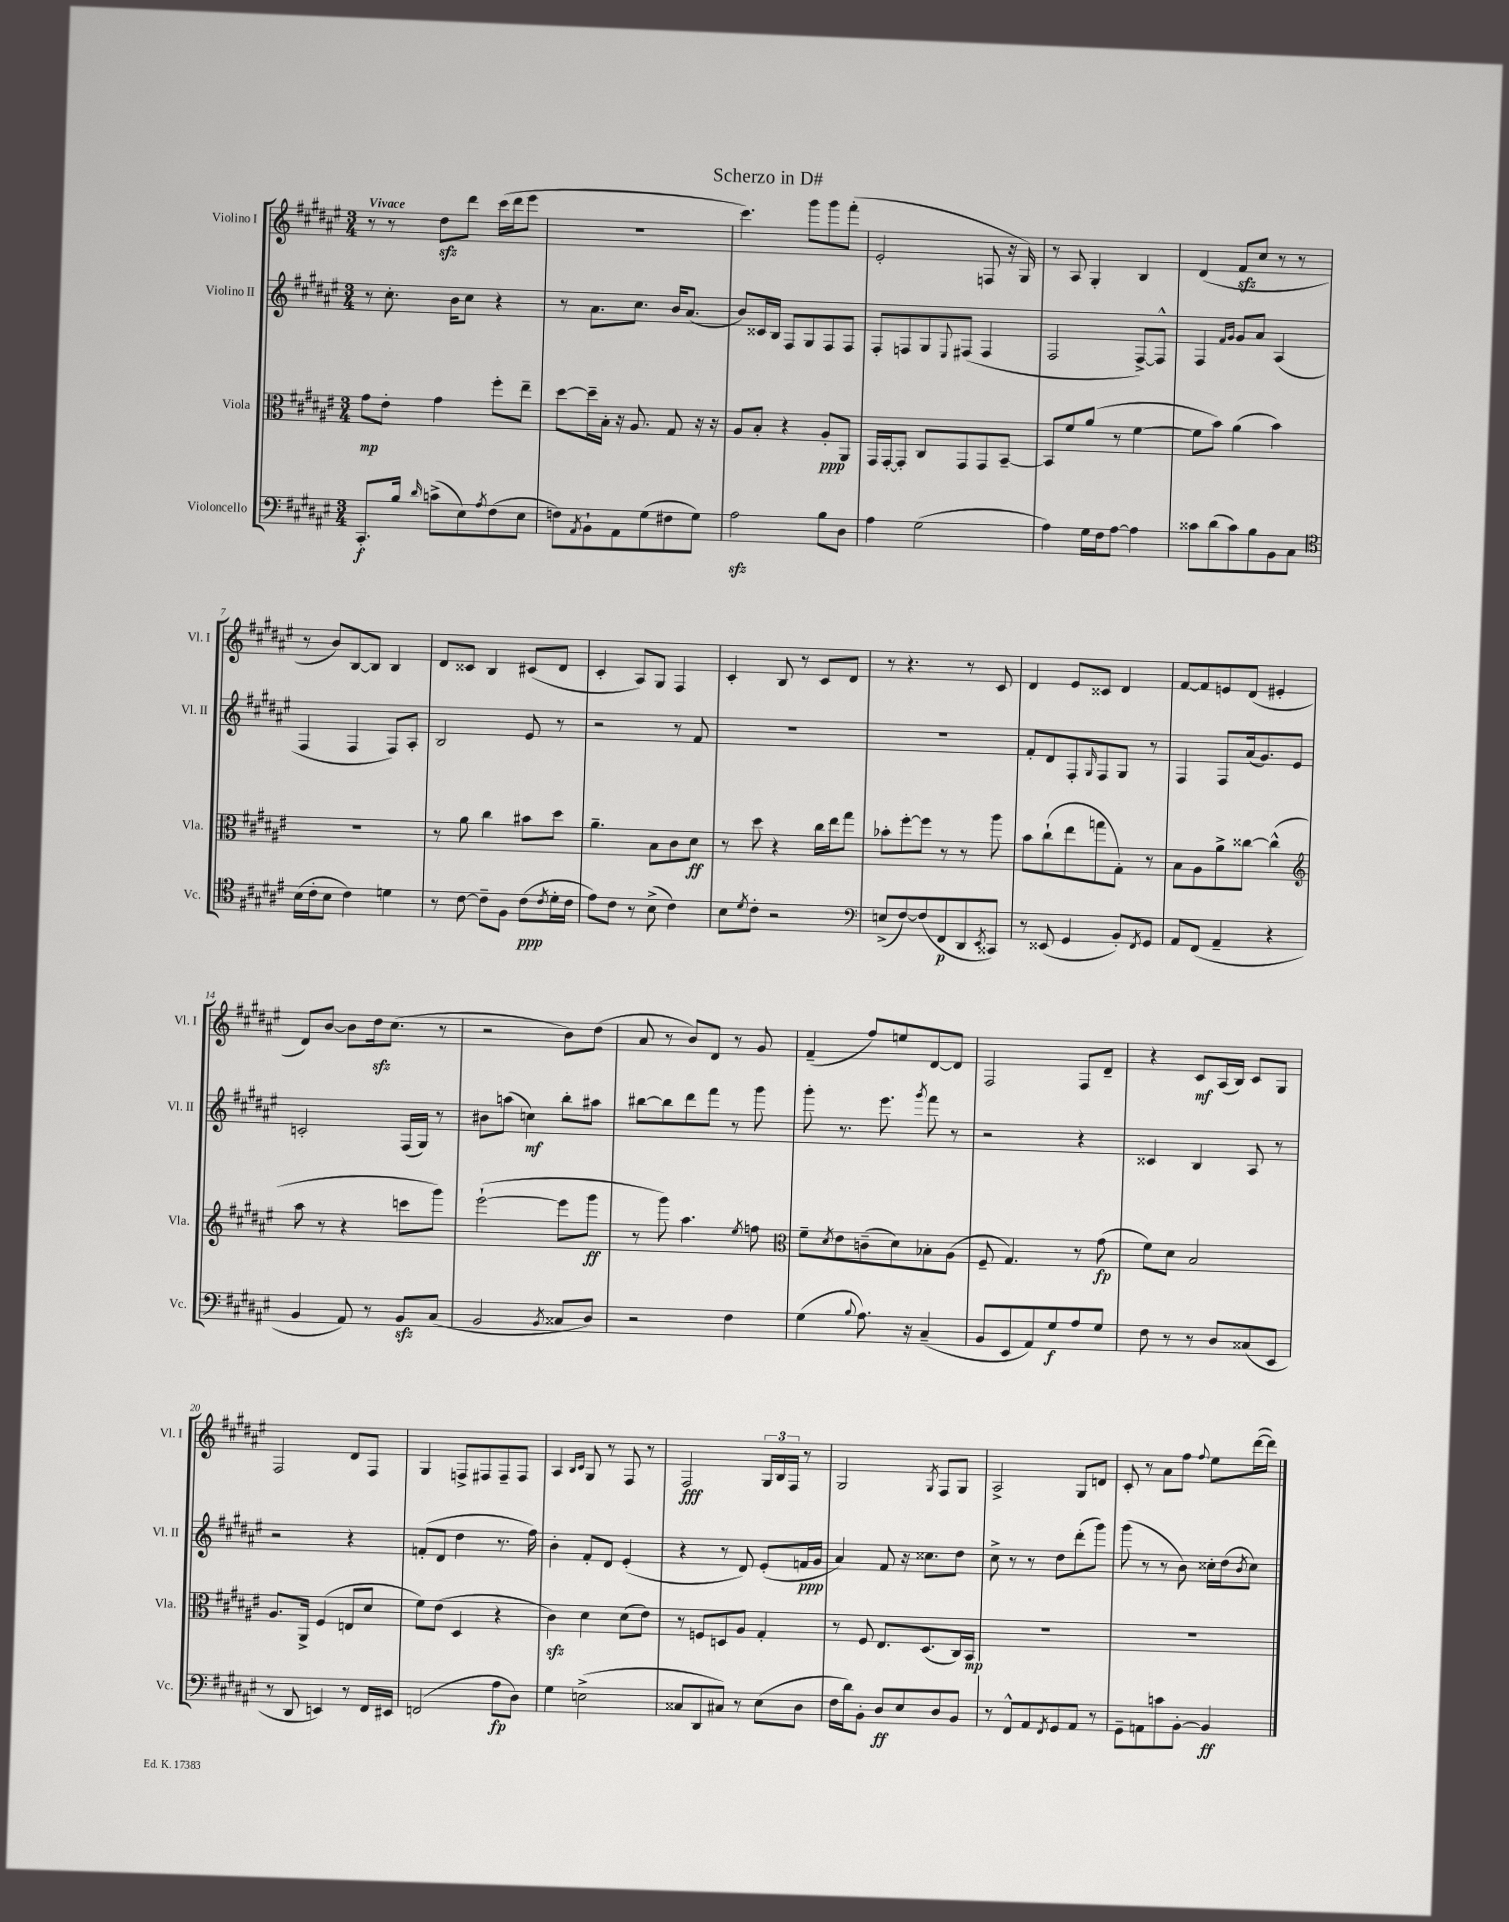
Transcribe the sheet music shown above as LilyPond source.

\header { title = "Scherzo in D#" }
<<
\new StaffGroup <<
\new Staff = "s0" \with { instrumentName = "Violino I" shortInstrumentName = "Vl. I" } {
    \clef treble \key fis \major \numericTimeSignature \time 3/4 \tempo "Vivace"
    r8 r8 dis''8\sfz dis'''8 cis'''16( dis'''16 eis'''8 |
    R2. |
    cis'''4.) gis'''8 gis'''8 fis'''8-.( |
    eis'2-. f8 r16 gis16) |
    r8 ais8 gis4-. b4 |
    dis'4( fis'8\sfz cis''8 r8 r8 |
    r8 b'8) b8~ b8 b4 |
    dis'8 cisis'8 b4 cis'8( dis'8 |
    cis'4-. ais8) gis8 fis4 |
    cis'4-. b8 r8 cis'8 dis'8 |
    r8 r4. r8 cis'8 |
    dis'4 eis'8 cisis'8 dis'4 |
    fis'8~ fis'8 e'8 dis'8( eis'4-. |
    dis'8) b'8~ b'8 dis''16\sfz cis''8.( r8 |
    r2 b'8) dis''8( |
    ais'8 r8 b'8) dis'8 r8 gis'8 |
    fis'4--( fis''8) e''8 dis'8~ dis'8 |
    fis2 fis8 dis'8-- |
    r4 cis'8\mf ais16( b16) cis'8 gis8 |
    fis2 dis'8 fis8 |
    gis4 f8-> fis8 fis8-- fis8 |
    ais4 \grace { b16 cis'16 } gis8 r8 fis8 r8 |
    fis2\fff \tuplet 3/2 { gis16 b16 fis16 } r8 |
    gis2 \acciaccatura { gis8 } fis8 gis8 |
    ais2-> gis8 d'8 |
    cis'8-. r8 ais'8 fis''8 \appoggiatura { fis''8 } eis''8 dis'''16~( dis'''16) \bar "|." |
}
\new Staff = "s1" \with { instrumentName = "Violino II" shortInstrumentName = "Vl. II" } {
    \clef treble \key fis \major \numericTimeSignature \time 3/4
    r8 cis''8.-. b'16 cis''8 r4 |
    r8 ais'8. cis''8. b'16 ais'8.( |
    b'8) cisis'16 b16 fis8 gis8 fis8 fis8 |
    fis8-. f8 gis8 \appoggiatura { eis8 } fis8( fis4 |
    fis2 fis8~->) fis8-^ |
    fis4 \grace { fis'16 gis'16 } gis'8 ais'8 ais4( |
    fis4 fis4 fis8) ais8-. |
    b2 eis'8 r8 |
    r2 r8 fis'8 |
    R2. |
    R2. |
    fis'8-. dis'8 fis8-. \grace { gis16 } fis8 gis8 r8 |
    fis4 fis8 ais'16( gis'8.) eis'8 |
    c'2-. fis16( gis16) r8 |
    bis'8 a''8( c''4\mf) b''8-. ais''8 |
    bis''8~ bis''8 dis'''8 fis'''8 r8 gis'''8 |
    gis'''8-. r8. eis'''8. \acciaccatura { gis'''8 } fis'''8 r8 |
    r2 r4 |
    cisis'4 b4 ais8 r8 |
    r2 r4 |
    f'8-.( dis'8 dis''4 r8. fis''16) |
    b'4-. fis'8-. dis'8 eis'4-.( |
    r4 r8 dis'8) eis'8-.( f'16\ppp gis'16 |
    ais'4) fis'8 r16 cisis''8. dis''8 |
    cis''8-> r8 r8 dis''8 dis'''8-.( gis'''8) |
    gis'''8( r8 r8 b'8) cisis''16-. dis''16( \acciaccatura { b'8 } cisis''8) \bar "|." |
}
\new Staff = "s2" \with { instrumentName = "Viola" shortInstrumentName = "Vla." } {
    \clef alto \key fis \major \numericTimeSignature \time 3/4
    gis'8\mp eis'8-. gis'4 fis''8-. eis''8-- |
    dis''8~ dis''16-- b16-. r16 ais8. gis8 r16 r16 |
    ais8 b8-. r4 ais8-.\ppp ais,8 |
    gis,16 gis,16~-. gis,8-. cis8 gis,8 gis,8 b,8~-- |
    b,8 fis'8 ais'8( r8 fis'4~ |
    fis'8 b'8) ais'4( b'4) |
    R2. |
    r8 ais'8 cis''4 bis'8 dis''8 |
    ais'4.-- b8 cis'8 dis'8\ff |
    r8 dis''8 r4 cis''16 eis''16 gis''8 |
    bes'8-. fis''8~-. fis''8 r8 r8 ais''8 |
    b'8 cis''8-!( eis''8 g''8 gis8-.) r8 |
    b8 ais8 ais'8-> cisis''8~ cisis''4-^( |
    \clef treble ais''8 r8 r4 c'''8 gis'''8) |
    eis'''2~-!( eis'''8 gis'''8\ff |
    r8 gis'''8) ais''4. \acciaccatura { eis''8 } f''8 |
    \clef alto fis'8-- \acciaccatura { dis'8 } eis'8 c'8--( dis'8) bes8-. ais8( |
    fis8-- gis4.) r8 gis'8\fp( |
    fis'8) dis'8 b2 |
    ais8. ais,16-> fis4( e8 dis'8 |
    fis'8) eis'8( dis4 r4 |
    cis'4\sfz) dis'4 dis'8( eis'8) |
    r8 f8 d8 ais8 gis4-. |
    r8 fis8 eis8. dis8.( cis16) b,16\mp |
    R2. |
    R2. \bar "|." |
}
\new Staff = "s3" \with { instrumentName = "Violoncello" shortInstrumentName = "Vc." } {
    \clef bass \key fis \major \numericTimeSignature \time 3/4
    cis,8.-.\f b16 \grace { dis'16 } c'8->( eis8) \acciaccatura { ais8 } fis8( eis8 |
    f8) \acciaccatura { ais,8 } b,8-! ais,8 gis8( fis8 gis8) |
    ais2\sfz b8 dis8 |
    ais4 gis2( |
    ais4) gis16 fis16 ais8~ ais4 |
    cisis'8 dis'8( cisis'8) b8 b,8 cis8 |
    \clef tenor b16( cis'16-. b8 cis'4) d'4 |
    r8 cis'8~ cis'8-- fis8 cis'8\ppp( \acciaccatura { cis'8 } dis'16-. cis'16 |
    eis'8) cis'8 r8 b8->( cis'4) |
    b8 \acciaccatura { dis'8 } cis'8-. r2 |
    \clef bass e8->( fis8~) fis8( fis,8\p dis,8 \acciaccatura { eis,8 } cisis,8) |
    r8 eisis,8( gis,4 b,8-.) \acciaccatura { fis,8 } gis,8 |
    ais,8 fis,8( ais,4-- r4 |
    b,4 ais,8) r8 b,8\sfz cis8( |
    b,2 \acciaccatura { b,8 } cisis8 dis8) |
    r2 fis4 |
    gis4( \appoggiatura { b8 } ais8.) r16 cis4--( |
    b,8 eis,8 ais,8) gis8\f ais8 gis8 |
    fis8 r8 r8 dis8 cisis8( eis,8 |
    r8 dis,8 e,4) r8 fis,16 eis,16 |
    f,2( ais8\fp dis8) |
    gis4 e2->( |
    cisis8 dis,8 cis8) r8 eis8( dis8 |
    fis16 dis'16) b,8-. dis8\ff eis8 dis8 b,8 |
    r8 fis,8-^ ais,8 \acciaccatura { fis,8 } gis,8 ais,8 r8 |
    gis,8-- a,8 c'8 b,8~-. b,4\ff \bar "|." |
}
>>
>>
